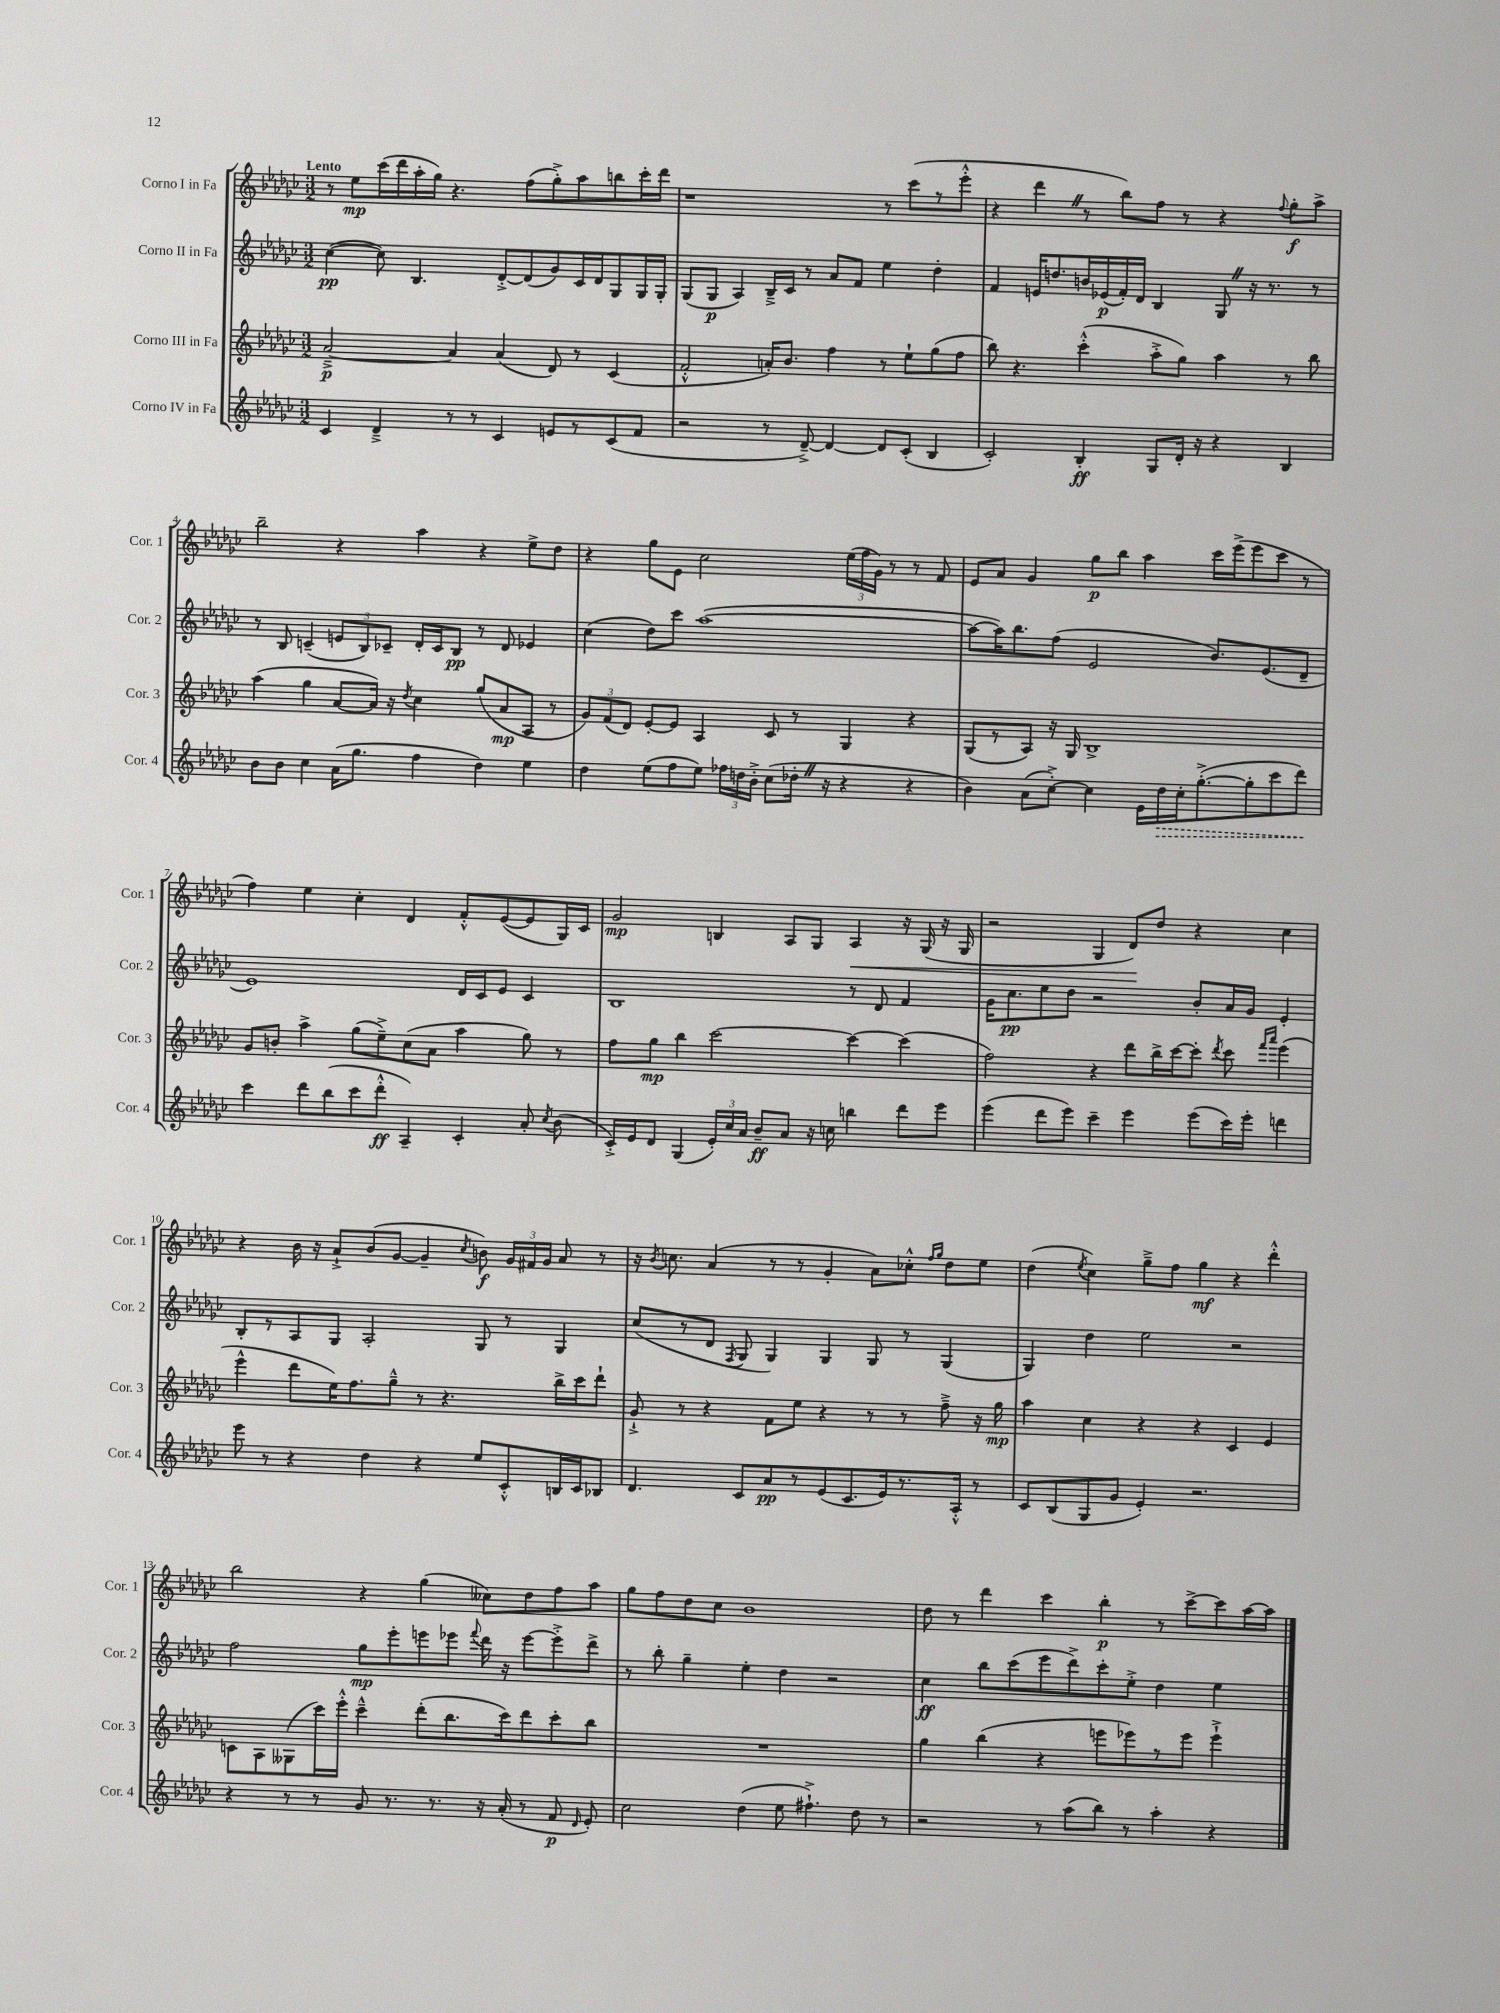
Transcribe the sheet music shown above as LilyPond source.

<<
\new StaffGroup <<
\new Staff = "s0" \with { instrumentName = "Corno I in Fa" shortInstrumentName = "Cor. 1" } {
    \clef treble \key ges \major \numericTimeSignature \time 3/2 \tempo "Lento"
    \autoBeamOff r8 ees''8[\mp ces'''16( des'''16 aes''16-. ges''16]) r4. f''8[( ges''8-.->) aes''8 b''8 ces'''16-. des'''16] |
    r1 r8 ces'''8[( r8 ees'''8]-.-^ |
    r4 des'''4 \once \override BreathingSign.text = \markup { \musicglyph "scripts.caesura.straight" } \breathe r8 bes''8[) f''8] r8 r4 \appoggiatura { f''8 } ges''8[-.\f aes''8]-> |
    bes''2-- r4 aes''4 r4 ees''8[-> des''8] |
    r4 ges''8[ ees'8] ces''2 \tuplet 3/2 { ees''16[( f''16 ges'16]) } r8 r8 f'8 |
    ees'8[ aes'8] ges'4 ges''8[\p bes''8] aes''4 ces'''16[ ees'''16->( ees'''8 ces'''8] r8 |
    f''4) ees''4 ces''4-. des'4 f'8[-.-^ ees'8~( ees'8 ges16) ces'16] |
    ges'2\mp b4 aes8[ ges8] aes4\< r16 ges16( r16 ges16 |
    r2 ges4 des'8[\!) des''8] r4 ces''4 |
    r4 bes'16 r16 aes'8[-!-> bes'8( ges'8]~ ges'4-- \acciaccatura { ces''8 } b'8\f) \tuplet 3/2 { ges'16[ fis'16 ges'16] } aes'8 r8 |
    r16 \acciaccatura { bes'8 } c''8. aes'4( r8 r8 ges'4-. aes'8[) ces''8]-.-^ \grace { f''16[ ges''16] } des''8[ ees''8] |
    des''4( \acciaccatura { ees''8 } ces''4) ges''8[---> f''8] ges''4\mf r4 des'''4-.-^ |
    bes''2 r4 ges''4( ceses''8[) des''8 f''8 aes''8] |
    ges''8[ f''8 des''8 ces''8] bes'1 |
    des''8 r8 des'''4 ces'''4 bes''4-.\p r8 ces'''8[~-> ces'''8 aes''16~ aes''16] \bar "|." |
}
\new Staff = "s1" \with { instrumentName = "Corno II in Fa" shortInstrumentName = "Cor. 2" } {
    \clef treble \key ges \major \numericTimeSignature \time 3/2
    \autoBeamOff ces''4~\pp( ces''8) bes4. des'8[~-.-> des'8( ges'8) ces'16 des'16 ges8 ges16 ges16]-. |
    ges8[( ges8]\p aes4) bes16[---> ces'16] r8 aes'8[ f'8] ees''4 des''4-. |
    f'4 e'16[ d''8. b'16 ees'16\p( f'16-.) des'16] bes4 ges8 \once \override BreathingSign.text = \markup { \musicglyph "scripts.caesura.straight" } \breathe r16 r8. r8 |
    r8 bes8 c'4--( \tuplet 3/2 { e'8[ bes8) ces'8]-- } des'16[-. ces'16 bes8]\pp r8 des'8 ees'4 |
    ces''4( des''8[) ces'''8] aes''1~( |
    aes''8[~ aes''16) bes''8. f''8]( ees'2 bes'8.[) ees'8.( des'8]-- |
    ees'1) des'16[ ces'16 ees'8] ces'4 |
    bes1 r8 des'8 f'4 |
    ges'16[ ces''8.\pp ees''8 des''8] r2 bes'8[-. aes'16 ges'16] ees'4-. |
    bes8[-. r8 aes8 ges8] aes2-. ges8 r8 ges4 |
    ces''8[( r8 des'8] \acciaccatura { f8 } ges8 ges4) ges4 ges8 r8 ges4( |
    ges4) des''4 ees''2 r2 |
    f''2 ges''8[\mp ees'''8-. e'''8 ees'''8] \appoggiatura { f'''8 } des'''16 r16 ees'''8[~ ees'''8-.-> des'''8]-> |
    r8 bes''8-. ges''4-- ees''4-. des''4 r2 |
    ces''4\ff bes''8[ ces'''8( ees'''8 des'''8->) ces'''8-. ees''8]-.-> des''4 ees''4 \bar "|." |
}
\new Staff = "s2" \with { instrumentName = "Corno III in Fa" shortInstrumentName = "Cor. 3" } {
    \clef treble \key ges \major \numericTimeSignature \time 3/2
    \autoBeamOff aes'2~--->\p aes'4 aes'4( des'8) r8 ces'4( |
    f'2-.-^ a'16[-.) bes'8.] f''4 r8 ees''8[-! ges''8( f''8] |
    bes''8) r4. ces'''4-.-^( aes''8[-.-> ges''8]) aes''4 r8 bes''8 |
    aes''4( ges''4 aes'8[~ aes'16]) r16 \acciaccatura { des''8 } ces''4 ges''8[( aes'8\mp aes8] r8 |
    \tuplet 3/2 { ges'8[) f'8( des'8]) } ees'8[~-. ees'8] aes4 ces'8 r8 ges4 r4 |
    ges8[( r8 aes8]) r16 ges16 bes1-> |
    ges'8[ b'8]-. aes''4-> ges''8[( ees''8--->) ces''8( aes'8] aes''4 ges''8) r8 |
    f''8[ ges''8]\mp bes''4 ces'''2~ ces'''4~ ces'''4( |
    f''2) r4 des'''8[ bes''16-> ces'''16~ ces'''8]-. \acciaccatura { des'''8 } ces'''8 \grace { f'''16[ aes'''16] } ees'''4( |
    ees'''4-^ des'''8[ ees''16) f''8. ges''8]---^ r8 r4. bes''16[-> ces'''16 des'''8]-! |
    ges'8-!-> r8 r4 f'8[ ees''8] r4 r8 r8 f''8---> r16 ges''16\mp |
    aes''4 ces''4 r4 r4 ces'4 ees'4 |
    c'8[ aes8 geses8( ces'''16) ees'''16]-.-^ ces'''4---^ des'''8[-.( bes''8. ces'''16) des'''8 ces'''8-. bes''8] |
    R1. |
    ges''4 bes''4( r4 e'''8[ ees'''8) r8 ees'''8] ees'''4-!-> \bar "|." |
}
\new Staff = "s3" \with { instrumentName = "Corno IV in Fa" shortInstrumentName = "Cor. 4" } {
    \clef treble \key ges \major \numericTimeSignature \time 3/2
    \autoBeamOff ces'4 des'4---> r8 r8 ces'4 e'8[ r8 ces'8( f'8] |
    r2 r8 des'8~--->) des'4~ des'8[ ces'8]-.( bes4 |
    ces'2-.) bes4-.\ff ges8[ des'16]-. r16 r4 bes4 |
    bes'8[ bes'8] ces''4 aes'16[( ges''8.] f''4 des''4) ees''4 |
    des''4 ees''8[( f''8 ees''8]) \tuplet 3/2 { fes''16[ d''16 bes'16]-.-> } ces''8[( des''16]-. \once \override BreathingSign.text = \markup { \musicglyph "scripts.caesura.straight" } \breathe r16 r4 r4 |
    bes'4) aes'8[( ces''8]~-.->) ces''4 ees'16[ \once \override Hairpin.style = #'dashed-line des''16\> ces''16-. ges''8.~-.->( ges''8-. ces'''8 des'''8]\!) |
    ces'''4 des'''8[ bes''8( ces'''8 des'''8]-.-^\ff aes4--) ces'4-. aes'8-. \acciaccatura { ces''8 } bes'8( |
    ces'16[-.->) ees'16 des'8] ges4( \tuplet 3/2 { ees'16[-.) ces''16 aes'16] } bes'8[--\ff aes'8] r16 c''16 b''4 des'''8[ ees'''8] |
    ees'''4( des'''8[ ees'''8]) ces'''4-- ees'''4 ees'''8[( ces'''16) ees'''16]-. d'''4 |
    ees'''8 r8 r4 des''4 r4 ees''8[ ces'8-.-^ b16 ces'16 bes8] |
    des'4. ces'8[ aes'8\pp r8 ees'8( ces'8. ees'16) r8. aes16]-.-^ r8 |
    ces'8[ bes8( ges8 ges'8] ees'4-.) r2. |
    r4 r8 r8 ges'8 r8. r8. r16 aes'16-.( r8 f'8\p \grace { des'16 } ees'8-.) |
    ces''2 des''4( ees''8 fis''4.-!->) des''8 r8 |
    r2 r8 aes''8[( bes''8]) r8 aes''4-. r4 \bar "|." |
}
>>
>>
